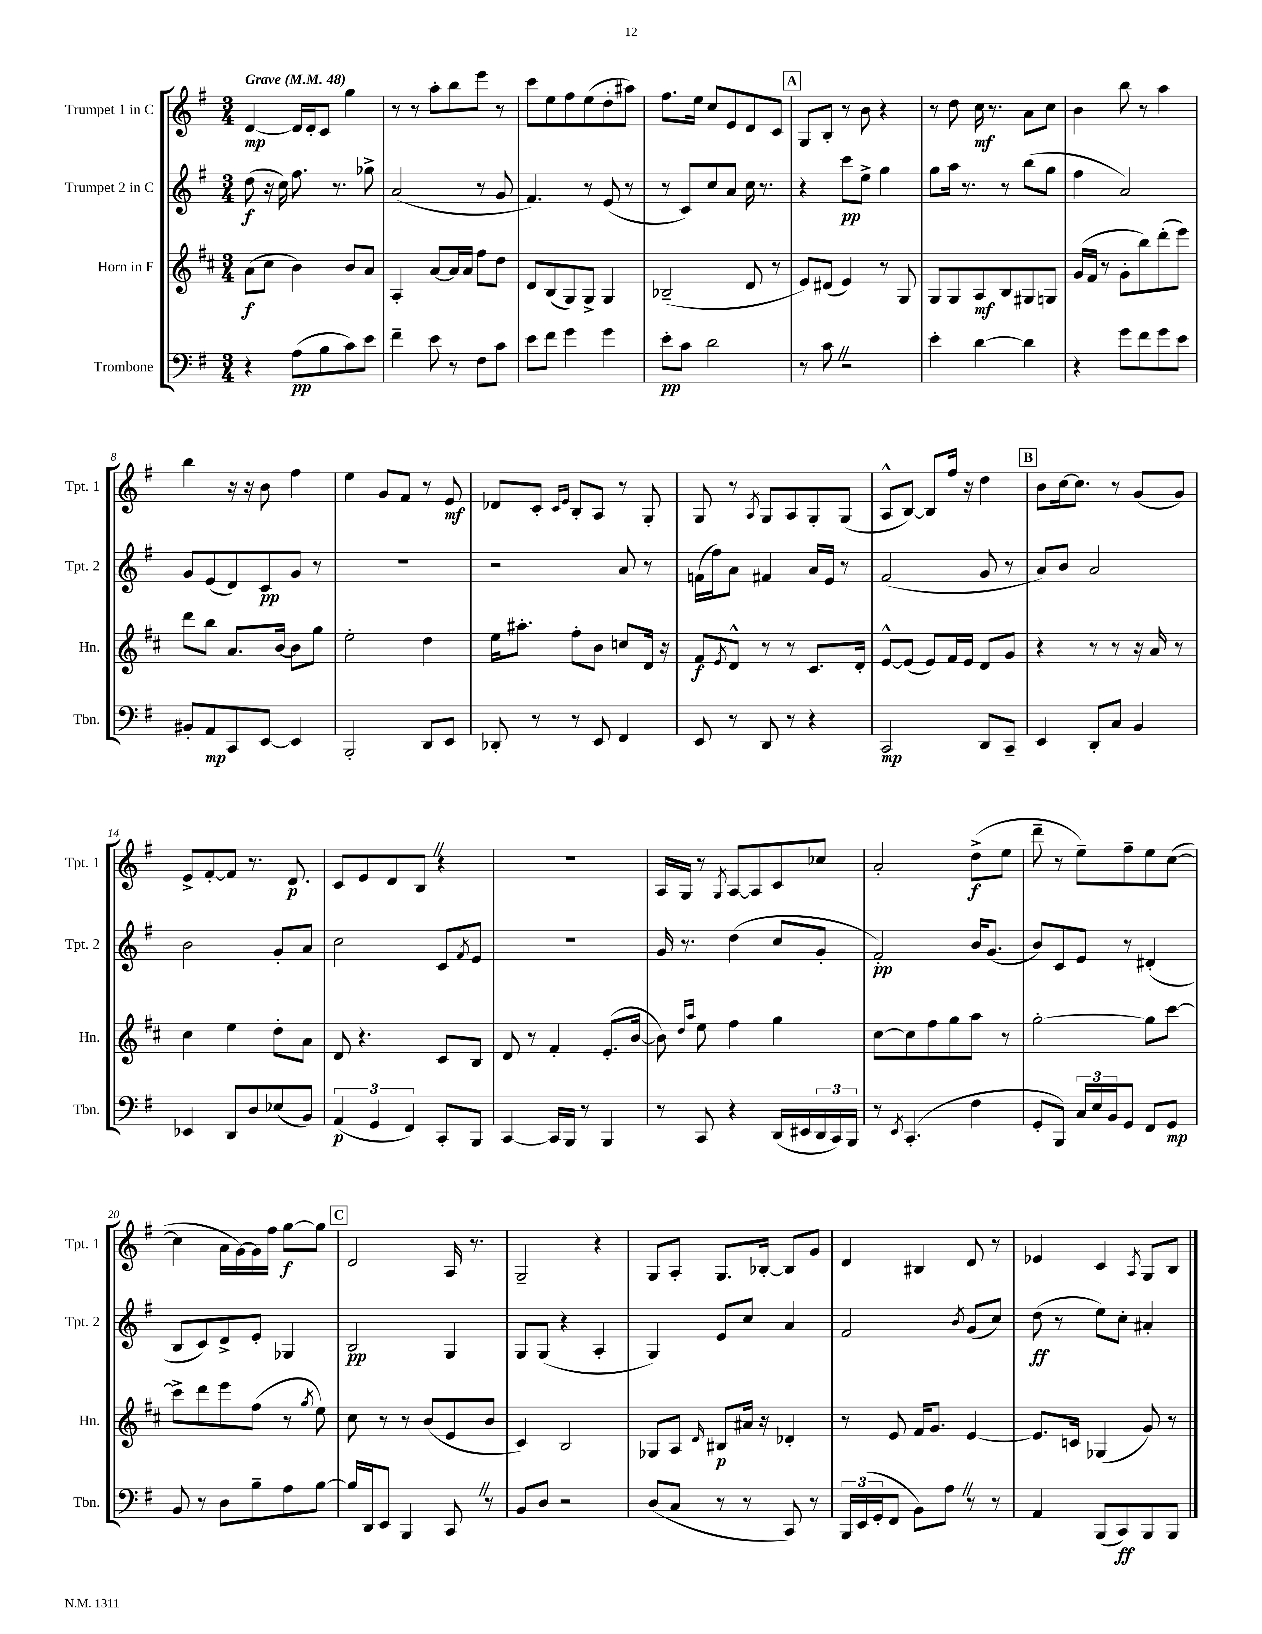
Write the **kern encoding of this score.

**kern	**dynam	**kern	**dynam	**kern	**dynam	**kern	**dynam
*part4	*part4	*part3	*part3	*part2	*part2	*part1	*part1
*staff4	*staff4	*staff3	*staff3	*staff2	*staff2	*staff1	*staff1
*I"Trombone	*	*I"Horn in F	*	*I"Trumpet 2 in C	*	*I"Trumpet 1 in C	*
*I'Tbn.	*	*I'Hn.	*	*I'Tpt. 2	*	*I'Tpt. 1	*
*clefF4	*	*clefG2	*	*clefG2	*	*clefG2	*
*k[f#]	*	*k[f#c#]	*	*k[f#]	*	*k[f#]	*
*M3/4	*	*M3/4	*	*M3/4	*	*M3/4	*
*MM48	*	*MM48	*	*MM48	*	*MM48	*
=1	=1	=1	=1	=1	=1	=1	=1
!	!	!	!	!	!	!LO:TX:a:B:t=Grave	!
4r	.	(8a\L	f	(8dd\	f	[4d/	mp
.	.	8cc#\J	.	16r	.	.	.
.	.	.	.	16cc\)	.	.	.
(8A\L	pp	4b\)	.	8.ff#\	.	16d/LL]	.
.	.	.	.	.	.	16d'/J	.
8B\	.	.	.	.	.	8c/J	.
.	.	.	.	8.r	.	.	.
8c\)	.	8b/L	.	.	.	4gg\	.
8e\J	.	8a/J	.	8gg-X^\	.	.	.
=2	=2	=2	=2	=2	=2	=2	=2
4f#~\	.	4A'/	.	(2a/	.	8r	.
.	.	.	.	.	.	8r	.
8e\	.	[8a/L	.	.	.	8aa'\L	.
8r	.	16a/L]	.	.	.	8bb\	.
.	.	16a/JJ	.	.	.	.	.
8F#\L	.	8ff#\L	.	8r	.	8eee\J	.
8c\J	.	8dd\J	.	8g/	.	8r	.
=3	=3	=3	=3	=3	=3	=3	=3
8e\L	.	8d/L	.	4.f#/)	.	8ccc\L	.
8f#\J	.	(8B/	.	.	.	8ee\	.
4g\	.	8G/)	.	.	.	8ff#\	.
.	.	8G^/J	.	8r	.	(8ee\	.
4g\	.	4G/	.	(8e/	.	8dd'\	.
.	.	.	.	8r	.	8aa#X\J)	.
=4	=4	=4	=4	=4	=4	=4	=4
8e'\L	pp	(2B-X~/	.	8r	.	8.ff#\L	.
8c\J	.	.	.	8c/L)	.	.	.
.	.	.	.	.	.	16ee\Jk	.
2d\	.	.	.	8cc/	.	8cc/L	.
.	.	.	.	8a/J	.	8e/	.
.	.	8d/	.	16cc\	.	8d/	.
.	.	.	.	8.r	.	.	.
.	.	8r	.	.	.	8c/J	.
!!LO:REH:place=s1:t=A
=5	=5	=5	=5	=5	=5	=5	=5
8r	.	8e/L)	.	4r	.	8G/L	.
8cZ\	.	(8d#X/J	.	.	.	8B'/J	.
2r	.	4e/)	.	8ccc\L	pp	8r	.
.	.	.	.	8ee^\J	.	8b\	.
.	.	8r	.	4gg\	.	4r	.
.	.	8G/	.	.	.	.	.
=6	=6	=6	=6	=6	=6	=6	=6
4e'\	.	8G/L	.	8gg\L	.	8r	.
.	.	8G/	.	16aa\Jk	.	8dd\	.
.	.	.	.	8.r	.	.	.
[4d\	.	8A/	mf	.	.	16cc\	mf
.	.	.	.	.	.	8.r	.
.	.	8B/	.	8r	.	.	.
4d\]	.	8G#X/	.	(8bb\L	.	8a\L	.
.	.	8Gn/J	.	8gg\J	.	8cc\J	.
=7	=7	=7	=7	=7	=7	=7	=7
4r	.	(16g/LL	.	4ff#\	.	4b\	.
.	.	16f#/JJ	.	.	.	.	.
.	.	8r	.	.	.	.	.
8g\L	.	8g'\L	.	2a/)	.	8bb\	.
8f#\	.	8bb\)	.	.	.	8r	.
8g\	.	(8ddd'\	.	.	.	4aa\	.
8e\J	.	8eee\J)	.	.	.	.	.
!!LO:LB:g=z
=8	=8	=8	=8	=8	=8	=8	=8
8BB#X'/L	.	8ddd\L	.	8g/L	.	4bb\	.
8AA/	mp	8bb\J	.	(8e/	.	.	.
8CC/	.	8.a/L	.	8d/)	.	16r	.
.	.	.	.	.	.	16r	.
[8EE/J	.	.	.	8c/	pp	8b\	.
.	.	[16b/Jk	.	.	.	.	.
4EE/]	.	8b\L]	.	8g/J	.	4ff#\	.
.	.	8gg\J	.	8r	.	.	.
=9	=9	=9	=9	=9	=9	=9	=9
2BBB'/	.	2ee'\	.	2.r	.	4ee\	.
.	.	.	.	.	.	8g/L	.
.	.	.	.	.	.	8f#/J	.
8DD/L	.	4dd\	.	.	.	8r	.
8EE/J	.	.	.	.	.	8e/	mf
=10	=10	=10	=10	=10	=10	=10	=10
8DD-X'/	.	16ee\KL	.	2r	.	8d-X/L	.
.	.	8.aa#X'\J	.	.	.	.	.
8r	.	.	.	.	.	8c'/J	.
.	.	.	.	.	.	16qqc/LL	.
.	.	.	.	.	.	16qqe/JJ	.
8r	.	8ff#'\L	.	.	.	8B'/L	.
8EE/	.	8b\J	.	.	.	8A/J	.
4FF#/	.	8ccn/L	.	8a/	.	8r	.
.	.	16d/Jk	.	8r	.	8G'/	.
.	.	16r	.	.	.	.	.
=11	=11	=11	=11	=11	=11	=11	=11
8EE/	.	8f#/L	f	(16fn\LL	.	8G/	.
.	.	.	.	16ff#\J)	.	.	.
.	.	8qe/	.	.	.	.	.
8r	.	8d^^/J	.	8a\J	.	8r	.
.	.	.	.	.	.	8qA/	.
8DD/	.	8r	.	4f#X/	.	8G/L	.
8r	.	8r	.	.	.	8A/	.
4r	.	8.c#/L	.	16a/LL	.	8G'/	.
.	.	.	.	16e/JJ	.	.	.
.	.	.	.	8r	.	(8G/J	.
.	.	16d'/Jk	.	.	.	.	.
=12	=12	=12	=12	=12	=12	=12	=12
2CC/	mp	[8e^^/L	.	(2f#/	.	8A^^/L	.
.	.	(8e/J]	.	.	.	[8B/J)	.
.	.	8e/L)	.	.	.	8B/L]	.
.	.	16f#/L	.	.	.	16ff#/Jk	.
.	.	16e/JJ	.	.	.	16r	.
8DD/L	.	8d/L	.	8g/	.	4dd\	.
8CC~/J	.	8g/J	.	8r	.	.	.
!!LO:REH:place=s1:t=B
=13	=13	=13	=13	=13	=13	=13	=13
4EE/	.	4r	.	8a/L)	.	8b\L	.
.	.	.	.	8b/J	.	[16cc\k	.
.	.	.	.	.	.	8.cc\J]	.
8DD'/L	.	8r	.	2a/	.	.	.
8C/J	.	8r	.	.	.	8r	.
4BB/	.	16r	.	.	.	(8g/L	.
.	.	16a/	.	.	.	.	.
.	.	8r	.	.	.	8g/J)	.
!!LO:LB:g=z
=14	=14	=14	=14	=14	=14	=14	=14
4EE-X/	.	4cc#\	.	2b\	.	8e^/L	.
.	.	.	.	.	.	[8f#'/	.
8DD/L	.	4ee\	.	.	.	8f#/J]	.
8D/	.	.	.	.	.	8.r	.
(8E-X/	.	8dd'\L	.	8g'/L	.	.	.
.	.	.	.	.	.	8.d/	p
8BB/J)	.	8a\J	.	8a/J	.	.	.
=15	=15	=15	=15	=15	=15	=15	=15
(6AA/	p	8d/	.	2cc\	.	8c/L	.
.	.	4.r	.	.	.	8e/	.
6GG/	.	.	.	.	.	.	.
.	.	.	.	.	.	8d/	.
6FF#/)	.	.	.	.	.	.	.
.	.	.	.	.	.	8BZ/J	.
8CC'/L	.	8c#/L	.	8c/L	.	4r	.
.	.	.	.	8qf#/	.	.	.
8BBB/J	.	8B/J	.	8e/J	.	.	.
=16	=16	=16	=16	=16	=16	=16	=16
[4CC/	.	8d/	.	2.r	.	2.r	.
.	.	8r	.	.	.	.	.
16CC/LL]	.	4f#'/	.	.	.	.	.
16BBB/JJ	.	.	.	.	.	.	.
8r	.	.	.	.	.	.	.
4BBB/	.	(8.e'/L	.	.	.	.	.
.	.	[16b/Jk	.	.	.	.	.
=17	=17	=17	=17	=17	=17	=17	=17
8r	.	8b\])	.	16g/	.	16A/LL	.
.	.	.	.	8.r	.	16G/JJ	.
.	.	16qqdd/LL	.	.	.	.	.
.	.	16qqaa/JJ	.	.	.	.	.
8CC/	.	8ee\	.	.	.	8r	.
.	.	.	.	.	.	8qG/	.
4r	.	4ff#\	.	(4dd\	.	[8A/L	.
.	.	.	.	.	.	8A/]	.
(16DD/LL	.	4gg\	.	8cc/L	.	8c/	.
16EE#X/	.	.	.	.	.	.	.
24DD/	.	.	.	8g'/J	.	8cc-X/J	.
24CC/)	.	.	.	.	.	.	.
24BBB/JJ	.	.	.	.	.	.	.
=18	=18	=18	=18	=18	=18	=18	=18
8r	.	[8cc#\L	.	2f#'/)	pp	2a'/	.
8qEE/	.	.	.	.	.	.	.
(4.CC'/	.	8cc#\]	.	.	.	.	.
.	.	8ff#\	.	.	.	.	.
.	.	8gg\	.	.	.	.	.
4F#\	.	8aa\J	.	16b/KL	.	(8dd^\L	f
.	.	.	.	(8.g/J	.	.	.
.	.	8r	.	.	.	8ee\J	.
=19	=19	=19	=19	=19	=19	=19	=19
8GG'/L	.	[2gg'\	.	8b/L)	.	8ddd~\	.
8BBB/J)	.	.	.	8c/	.	8r	.
24C/LL	.	.	.	8e/J	.	8ee~\L)	.
24E/	.	.	.	.	.	.	.
24BB/J	.	.	.	.	.	.	.
8GG/J	.	.	.	8r	.	8ff#~\	.
8FF#/L	.	8gg\L]	.	(4d#X'/	.	8ee\	.
8GG/J	mp	[8ccc#\J	.	.	.	([8cc\J	.
!!LO:LB:g=z
=20	=20	=20	=20	=20	=20	=20	=20
8BB/	.	8ccc#^\L]	.	8B/L	.	4cc\]	.
8r	.	8ddd\	.	8c/)	.	.	.
8D\L	.	8eee\	.	8d^/	.	16a\LL	.
.	.	.	.	.	.	[16g\)	.
8B~\	.	(8ff#\J	.	8e'/J	.	16g\]	.
.	.	.	.	.	.	16ff#\JJ	.
8A\	.	8r	.	4G-X/	.	[8gg\L	f
.	.	8qgg/	.	.	.	.	.
[8B\J	.	8ee\)	.	.	.	8gg\J]	.
!!LO:REH:place=s1:t=C
=21	=21	=21	=21	=21	=21	=21	=21
16B/LL]	.	8cc#\	.	2B/	pp	2d/	.
16DD/J	.	.	.	.	.	.	.
8EE/J	.	8r	.	.	.	.	.
4BBB/	.	8r	.	.	.	.	.
.	.	(8b/L	.	.	.	.	.
8CCZ/	.	8e/	.	4G/	.	16A/	.
.	.	.	.	.	.	8.r	.
8r	.	8b/J	.	.	.	.	.
=22	=22	=22	=22	=22	=22	=22	=22
8BB/L	.	4c#/)	.	8G/L	.	2G~/	.
8D/J	.	.	.	(8G/J	.	.	.
2r	.	2B/	.	4r	.	.	.
.	.	.	.	4A'/	.	4r	.
=23	=23	=23	=23	=23	=23	=23	=23
(8D/L	.	8G-X/L	.	4G/)	.	8G/L	.
8C/J	.	8A/J	.	.	.	8A'/J	.
.	.	16qqd/	.	.	.	.	.
8r	.	8B#X/L	p	8e/L	.	8.G/L	.
8r	.	16a#X/Jk	.	8cc/J	.	.	.
.	.	16r	.	.	.	[16B-X'/Jk	.
8CC/)	.	4d-X'/	.	4a/	.	8B-/L]	.
8r	.	.	.	.	.	8g/J	.
=24	=24	=24	=24	=24	=24	=24	=24
24BBB/LL	.	8r	.	2f#/	.	4d/	.
(24EE/	.	.	.	.	.	.	.
24GG'/J	.	.	.	.	.	.	.
8FF#/J	.	8e/	.	.	.	.	.
8BB\L)	.	16f#/KL	.	.	.	4B#X/	.
.	.	8.g/J	.	.	.	.	.
8AZ\J	.	.	.	.	.	.	.
.	.	.	.	8qb/	.	.	.
8r	.	[4e/	.	(8g/L	.	8d/	.
8r	.	.	.	8cc/J)	.	8r	.
=25	=25	=25	=25	=25	=25	=25	=25
4AA/	.	8.e/L]	.	(8dd\	ff	4e-X/	.
.	.	.	.	8r	.	.	.
.	.	16cn/Jk	.	.	.	.	.
(8BBB/L	.	(4G-X/	.	8ee\L)	.	4c/	.
8CC/)	ff	.	.	8cc'\J	.	.	.
.	.	.	.	.	.	8qA/	.
8BBB/	.	8g/)	.	4a#X'/	.	8G/L	.
8BBB/J	.	8r	.	.	.	8B/J	.
==	==	==	==	==	==	==	==
*-	*-	*-	*-	*-	*-	*-	*-
